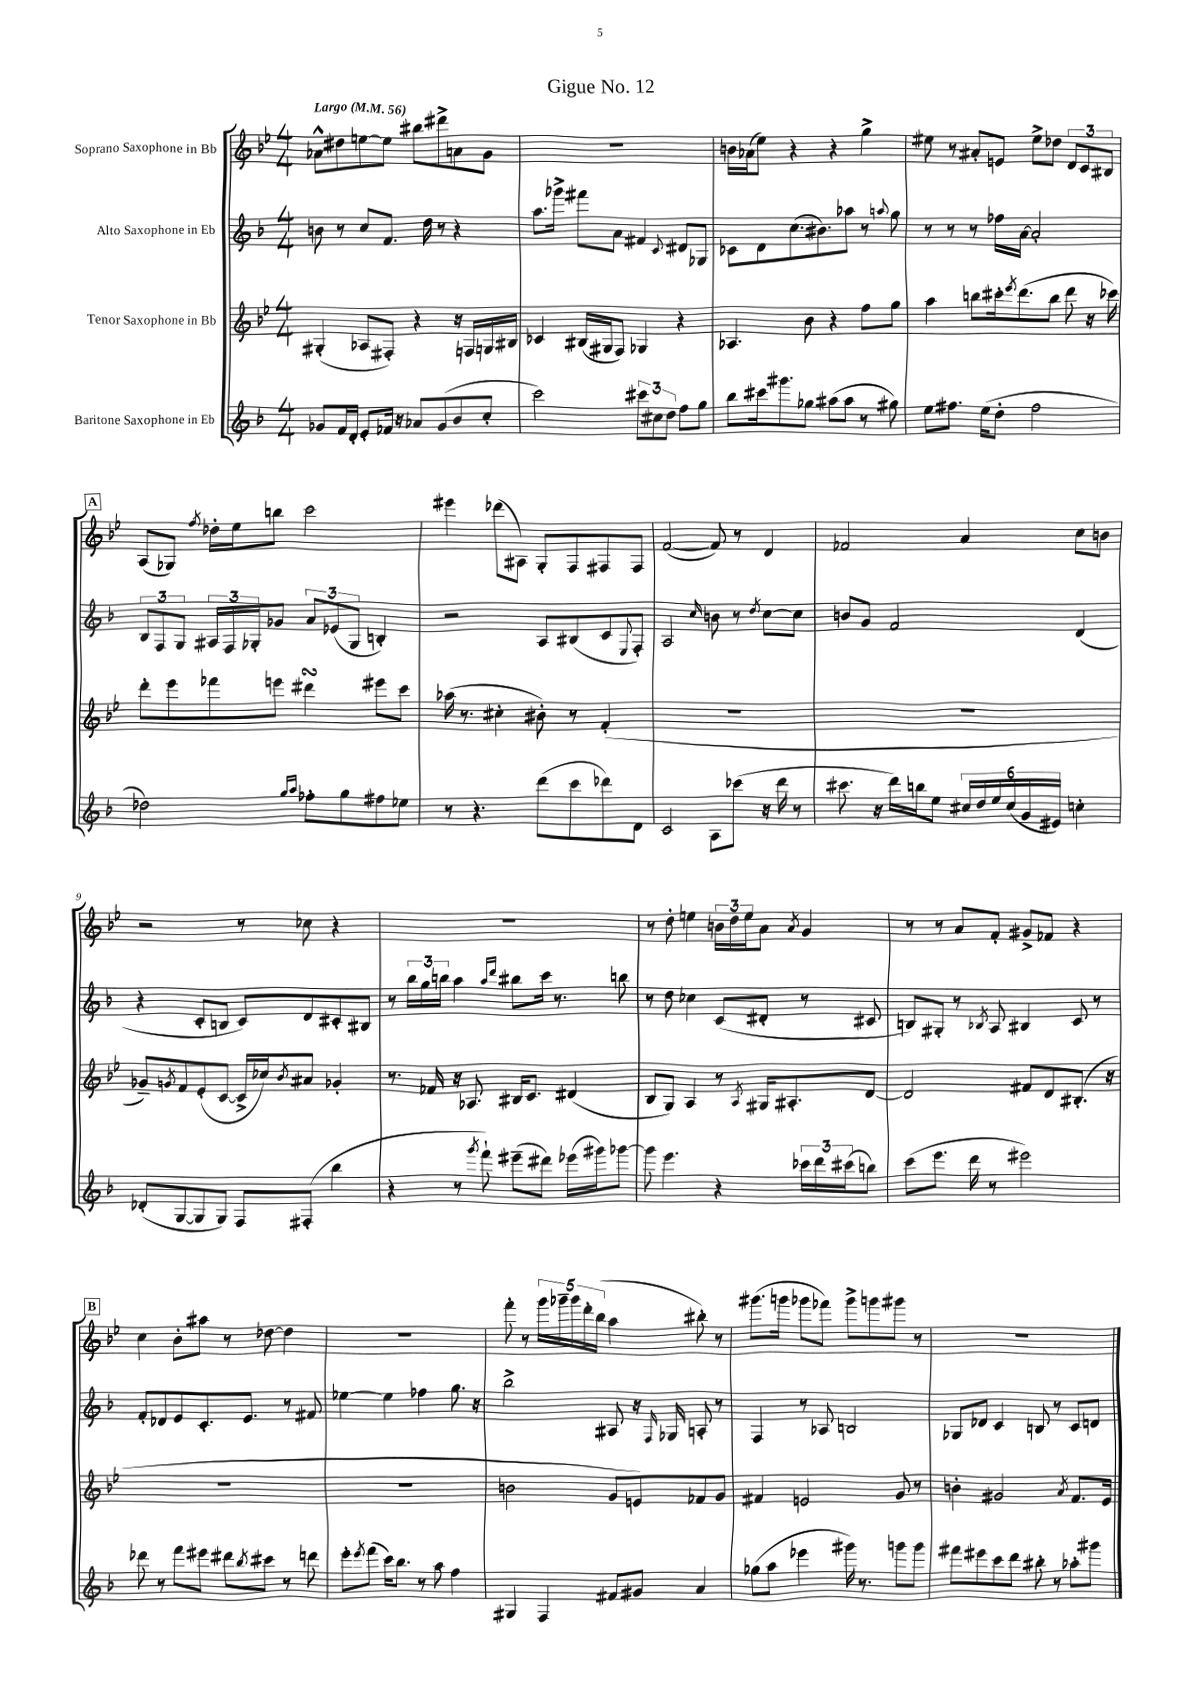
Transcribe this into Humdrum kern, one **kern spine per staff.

**kern	**kern	**kern	**kern
*staff4	*staff3	*staff2	*staff1
*clefG2	*clefG2	*clefG2	*clefG2
*k[b-]	*k[b-e-]	*k[b-]	*k[b-e-]
*M4/4	*M4/4	*M4/4	*M4/4
*MM56	*MM56	*MM56	*MM56
8g-	(4G#'	8b	8a-^^
16f	.	8r	8dd#
16d'	.	.	.
8e'	8A-	8cc	[8ee
16f-	8F#')	8.f	8ee]
16r	.	.	.
8a-	4r	.	8bb#
.	.	16dd	.
(8g-	.	8r	8ddd#^
8b-	16r	4r	8a
.	16F	.	.
8cc'	16G	.	8g
.	16B#	.	.
=	=	=	=
2ccc)	4c-	8.aa	1r
.	.	16ggg-^	.
.	(16B#	8fff#	.
.	16G#	.	.
.	8F)	8a	.
12ccc#	4G-	4f#	.
12cc#	.	.	.
12dd	.	.	.
.	.	8qqc	.
8ff	4r	8d#	.
8gg	.	8G-	.
=	=	=	=
8bb-	4.A-	8c-	16b
.	.	.	(16a-
16ccc#	.	8d	8ee-)
8.ggg#	.	.	.
.	.	(8.cc	4r
8gg-	8b-	.	.
.	.	8.b#)	.
(8aa#	4r	.	4r
8aa#	.	8aa-	.
8r	8ff	8r	4gg^
.	.	8qqaa	.
8gg#)	8gg	8gg	.
=	=	=	=
8ee	4aa	8r	8ee#
8.ff#	.	8r	8r
.	8bb	8r	8a#'
(16ee	.	.	.
8dd'	16ccc#'	16ff-	8e
.	8qeee-	.	.
.	(8.ddd	[16a	.
2ff#	.	2a']	8ee#^
.	8bb	.	8dd-
.	8ddd	.	12d
.	.	.	12c
.	16r	.	.
.	.	.	12B#
.	16ccc-)	.	.
=	=	=	=
2dd-)	8ddd'	12B-	(8A
.	.	12F	.
.	8eee-	.	8G-)
.	.	12G	.
.	.	.	8qff
.	8fff-	24A#	16dd-'
.	.	24F	.
.	.	.	16ee-
.	.	24G-'	.
.	8eee	8g-	8bb
16qqgg	.	.	.
16qqaa	.	.	.
8ff-'	4ddd#	12a	2ccc
.	.	(12e-	.
8gg	.	.	.
.	.	12G-	.
8ff#	8eee#	4B')	.
8ee-	8ccc	.	.
=	=	=	=
8r	(16aa-	2r	4eee#
.	8.r	.	.
4.r	.	.	.
.	4cc#'	.	(8ddd-
.	.	.	8A#)
(8ddd	8b#')	8A	8G'
8ccc	8r	(8B#	8F
8ddd-)	(4f'	8c	8F#
.	.	8qqE	.
8d	.	8F')	8F#
=	=	=	=
2c	1r	2A	([2f
.	.	16qqcc	.
8A	.	8b	8f])
(8ccc-	.	8r	8r
.	.	8qdd	.
16r	.	[8cc	4d
16ddd	.	.	.
8r	.	8cc]	.
=	=	=	=
8.ccc#	1r	8b	2f-
.	.	8g	.
16r	.	.	.
16ddd)	.	2f	.
16bb	.	.	.
8ee	.	.	.
24cc#	.	.	4a
24dd	.	.	.
24ee	.	.	.
(24cc#	.	.	.
24g	.	.	.
24e#)	.	.	.
4cc'	.	(4d	8cc
.	.	.	8b
=	=	=	=
(8d-'	8g-~)	4r	2r
.	8qg	.	.
[8G	8f	.	.
8G]	(8e-'	8c'	.
8G)	[8c	8B	.
8F	16c^]	8c)	8r
.	16cc-)	.	.
.	8qb-	.	.
(8F#'	8a#	8d	8cc-
4bb-	4g-'	8c#'	4r
.	.	8B#	.
=	=	=	=
4r	8.r	8r	1r
.	.	24bb-	.
.	.	24gg	.
.	16f-	.	.
.	.	24bb	.
8r	16r	4aa	.
.	8.A-	.	.
8qggg	.	.	.
8fff`)	.	.	.
.	.	16qqaa	.
.	.	16qqddd	.
(8eee#~	16B#	8bb#	.
.	8.c	.	.
8ddd#)	.	16ccc	.
.	.	8.r	.
(16eee-	(4d#	.	.
16ggg#)	.	.	.
[8ggg-	.	8bb	.
=	=	=	=
8ggg-]	8B-	8r	8r
4.eee	8G)	8dd	8dd'
.	4A	4cc-	4ee
4r	8r	(8c	24b
.	.	.	24dd
.	.	.	24ee
.	8qA	.	.
.	16G#	8d#'	8a
.	8.A#'	.	.
.	.	.	8qa
24ccc-	.	8r	4g
24ddd	.	.	.
(24ccc#	.	.	.
8bb)	[8d	8c#	.
=	=	=	=
(8ccc	2d]	8B)	8r
8.eee	.	8G#'	8r
.	.	8r	8a
16ddd	.	.	.
.	.	8qB-	.
8r	.	8A	8f'
2eee#)	8f#	4B#	8g#^
.	8d	.	8f-
.	(8.B#'	8c	4r
.	.	8r	.
.	16r	.	.
=	=	=	=
8ddd-	1r	8f'	4cc
8r	.	8d-	.
8fff	.	8e	8b-'
8eee#	.	8.c'	8aa#
8ddd#	.	.	8r
.	.	8.e	.
8qbb-	.	.	.
8ccc#	.	.	[8dd-
8r	.	8r	4dd-]
8ddd	.	8f#	.
=	=	=	=
8eee'	1r	[4ee-	1r
8qeee	.	.	.
(8fff	.	.	.
16ccc)	.	4ee-]	.
8.bb-	.	.	.
8r	.	4ff-	.
8aa	.	.	.
4ff	.	8.gg	.
.	.	16r	.
=	=	=	=
4G#	2b	2bb-^	8fff'
.	.	.	8r
4F	.	.	20ggg
.	.	.	20ggg-~
.	.	.	20ggg-
.	.	.	20ddd'
.	.	.	(20bb-
8f#	8g	8A#	4aa
8g#	8e)	16r	.
.	.	16qqF	.
.	.	16G-	.
4a	8f-	8A'	8bb#')
.	8g	8r	8r
=	=	=	=
(8gg-	4f#	4F	(8.ggg#
8aa	.	.	.
.	.	.	16ggg
4eee-	2e	8r	8ggg-
.	.	8A-	8fff-)
16ggg#)	.	2B	8ggg-^
8.r	.	.	.
.	.	.	8ggg
8ggg	8g	.	8ggg#
8ggg	8r	.	8r
=	=	=	=
8fff#	4b'	8G-	1r
8eee#	.	8d-	.
8ccc	2g#	4c	.
8ddd	.	.	.
8bb#'	.	8B	.
8r	.	8r	.
.	8qa	.	.
8aa-'	8.f	8c	.
8ggg#	.	8d	.
.	16e-	.	.
==	==	==	==
*-	*-	*-	*-
